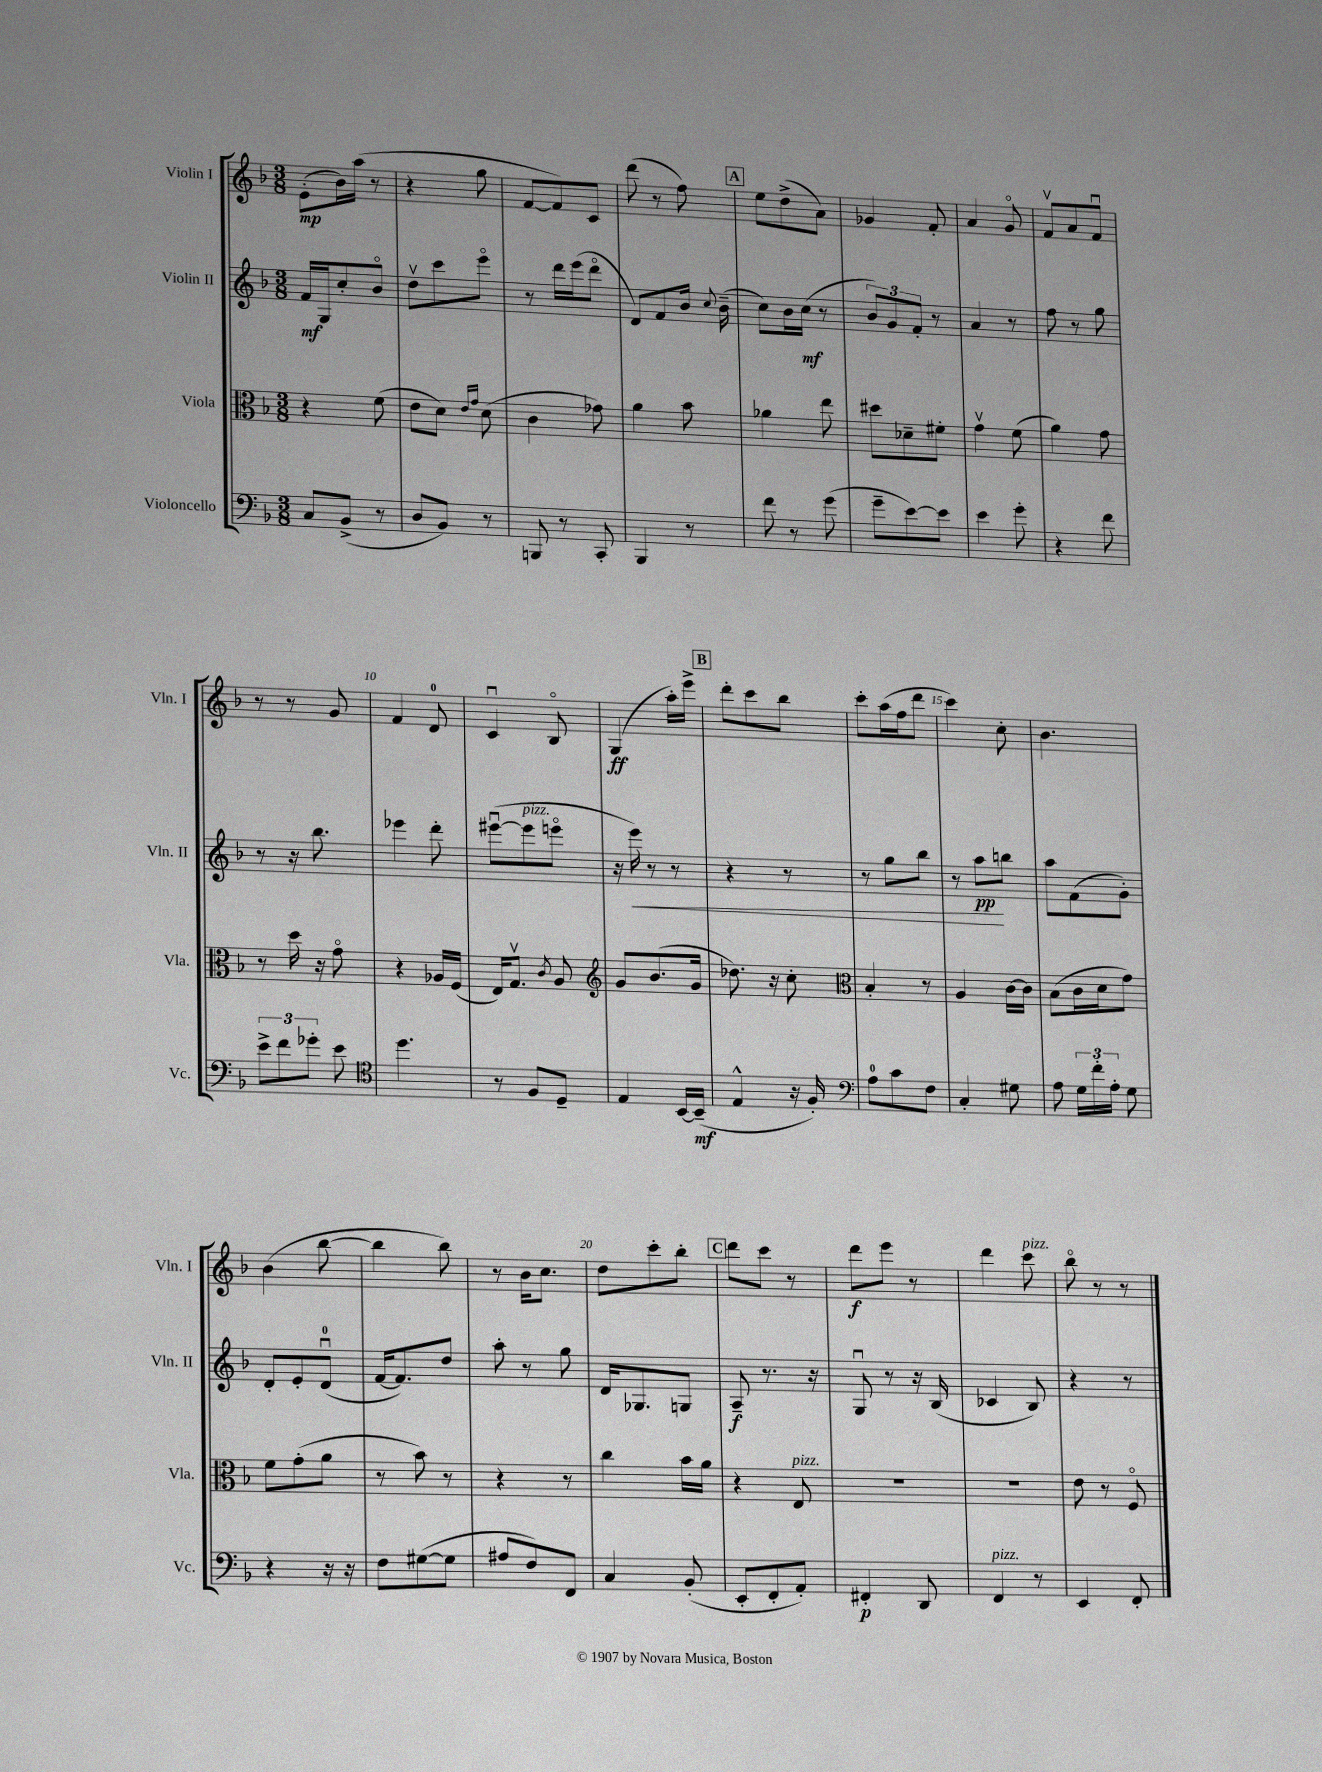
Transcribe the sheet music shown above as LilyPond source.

<<
\new StaffGroup <<
\new Staff = "s0" \with { instrumentName = "Violin I" shortInstrumentName = "Vln. I" } {
    \clef treble \key f \major \numericTimeSignature \time 3/8
    \autoBeamOff e'8[-.\mp( bes'16) a''16]( r8 |
    r4 g''8 |
    f'8[~ f'8) c'8] |
    d'''8( r8 f''8) |
    \mark \markup { \box "A" } e''8[ d''8->( a'8]) |
    ges'4 f'8-. |
    a'4 g'8\flageolet |
    f'8[\upbow a'8 f'8]\downbow |
    r8 r8 g'8 |
    f'4 d'8-0 |
    c'4\downbow bes8\flageolet |
    g4\ff( a''16[-.) e'''16]-> |
    \mark \markup { \box "B" } d'''8[-. c'''8 bes''8] |
    c'''8[-. a''16( f''16 d'''8] |
    c'''4) c''8-. |
    bes'4. |
    bes'4( bes''8~ |
    bes''4 bes''8) |
    r8 bes'16[ c''8.] |
    d''8[ c'''8-. bes''8]-. |
    \mark \markup { \box "C" } d'''8[ c'''8] r8 |
    d'''8[\f e'''8] r8 |
    d'''4 c'''8^\markup { \italic "pizz." } |
    bes''8\flageolet r8 r8 \bar "|." |
}
\new Staff = "s1" \with { instrumentName = "Violin II" shortInstrumentName = "Vln. II" } {
    \clef treble \key f \major \numericTimeSignature \time 3/8
    \autoBeamOff f'16[\mf g16 c''8-. bes'8]\flageolet |
    d''8[\upbow c'''8 e'''8]\flageolet |
    r8 d'''16[ e'''16( d'''8]\flageolet |
    d'8[) f'8 bes'16] \appoggiatura { c''8 } bes'16--( |
    \mark \markup { \box "A" } c''8[) bes'16 c''16]\mf( r8 |
    \tuplet 3/2 { bes'8[) g'8 f'8]-. } r8 |
    a'4 r8 |
    f''8 r8 g''8 |
    r8 r16 bes''8. |
    ees'''4 d'''8-. |
    eis'''8[~\downbow( eis'''8^\markup { \italic "pizz." } e'''8]\flageolet |
    r16 e'''16\<) r8 r8 |
    \mark \markup { \box "B" } r4 r8 |
    r8 g''8[ bes''8] |
    r8 a''8[\pp\! b''8] |
    a''8[ f'8( g'8]-.) |
    d'8[-. e'8-. d'8]-0\downbow( |
    f'16[~ f'8.) d''8] |
    a''8-. r8 g''8 |
    d'16[ ges8. g8] |
    \mark \markup { \box "C" } a8--\f r8. r16 |
    g8\downbow r8 r16 bes16( |
    ces'4 bes8) |
    r4 r8 \bar "|." |
}
\new Staff = "s2" \with { instrumentName = "Viola" shortInstrumentName = "Vla." } {
    \clef alto \key f \major \numericTimeSignature \time 3/8
    \autoBeamOff r4 f'8( |
    e'8[ d'8]) \grace { e'16[ g'16] } d'8( |
    c'4 ges'8) |
    a'4 bes'8 |
    \mark \markup { \box "A" } aes'4 e''8 |
    dis''8[ des'8-- fis'8]-. |
    g'4\upbow f'8( |
    a'4) g'8 |
    r8 d''16 r16 g'8\flageolet |
    r4 aes16[ f16]( |
    e16[) g8.]\upbow \acciaccatura { c'8 } a8 |
    \clef treble g'8[ bes'8.( g'16] |
    \mark \markup { \box "B" } des''8.) r16 c''8-. |
    \clef alto bes4-. r8 |
    a4 c'16[~ c'16] |
    bes8[( c'16 d'16 g'8]) |
    f'8[ g'8-.( a'8] |
    r8 bes'8) r8 |
    r4 r8 |
    c''4 bes'16[ a'16] |
    \mark \markup { \box "C" } r4 e8^\markup { \italic "pizz." } |
    R4. |
    R4. |
    e'8 r8 f8\flageolet \bar "|." |
}
\new Staff = "s3" \with { instrumentName = "Violoncello" shortInstrumentName = "Vc." } {
    \clef bass \key f \major \numericTimeSignature \time 3/8
    \autoBeamOff c8[ bes,8]->( r8 |
    d8[ bes,8]) r8 |
    b,,8 r8 c,8-. |
    bes,,4 r8 |
    \mark \markup { \box "A" } f'8 r8 g'8( |
    g'8[-- e'8~) e'8] |
    e'4 g'8-. |
    r4 f'8 |
    \tuplet 3/2 { e'8[-> f'8 ges'8]-. } e'8 |
    \clef tenor d''4. |
    r8 f8[ d8]-- |
    e4 bes,16[~ bes,16]--\mf( |
    \mark \markup { \box "B" } e4-^ r16 f16-.) |
    \clef bass a8[-0 c'8 f8] |
    c4-. gis8 |
    a8 \tuplet 3/2 { g16[ f'16-. a16]-. } g8 |
    r4 r16 r16 |
    f8[ gis8~( gis8] |
    ais8[ f8) f,8] |
    c4 bes,8-.( |
    \mark \markup { \box "C" } e,8[-. f,8-. a,8]-.) |
    fis,4-.\p d,8 |
    f,4^\markup { \italic "pizz." } r8 |
    e,4 f,8-. \bar "|." |
}
>>
>>
\layout { \context { \Score \override BarNumber.break-visibility = ##(#f #t #t) barNumberVisibility = #(every-nth-bar-number-visible 5) } }
